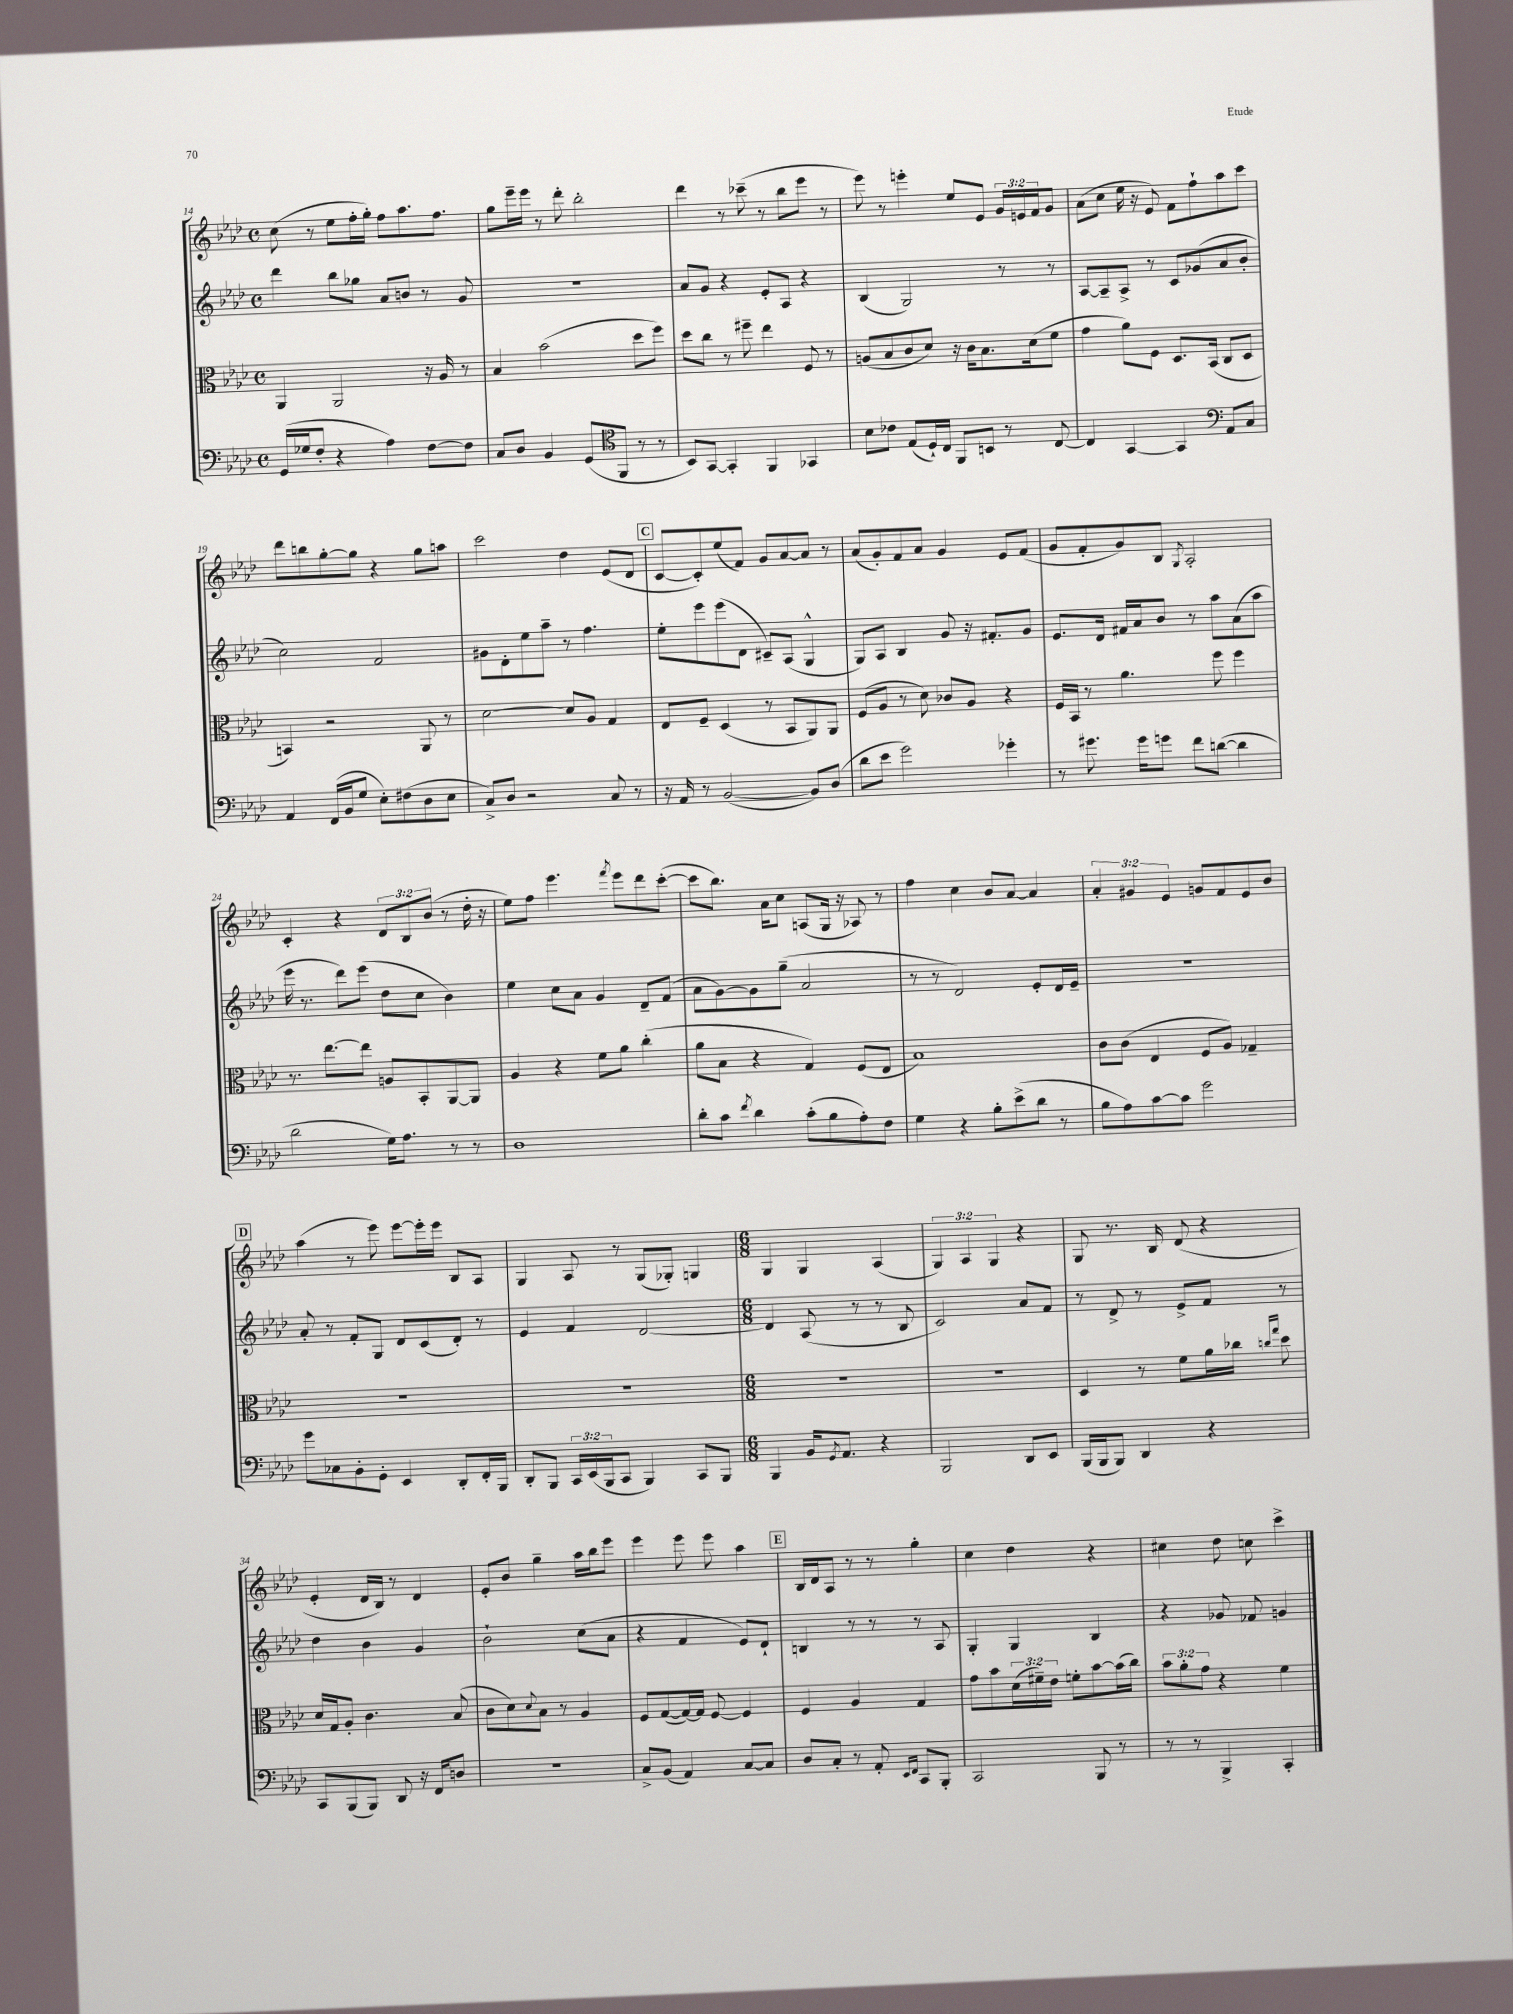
<<
\new StaffGroup <<
\new Staff = "s0" {
    \clef treble \key aes \major \defaultTimeSignature \time 4/4 \override Staff.TupletNumber.text = #tuplet-number::calc-fraction-text
    c''8( r8 ees''8 f''16-. g''16-.) f''8 aes''8. f''8. |
    g''8 ees'''16-- ees'''16 r8 des'''8-. bes''2-. |
    des'''4 r8 ces'''8--( r8 bes''8 ees'''8 r8 |
    ees'''8) r8 e'''4-. ees''8 ees'8 \tuplet 3/2 { g'16 e'16 f'16 } g'8 |
    aes'8( c''8 ees''16 r16 ees'8) f'8 f''8-! aes''8 c'''8 |
    des'''8 b''8 g''8~-. g''8 r4 g''8 a''8 |
    c'''2 des''4 ees'8( des'8 |
    \mark \markup { \box "C" } c'8~ c'8-.) ees''8( f'8) g'8 aes'8~ aes'8 r8 |
    aes'8( g'8-.) f'8 aes'8 g'4 ees'8 f'8( |
    g'8 f'8-. g'8) bes8 \acciaccatura { g8 } aes2-. |
    c'4-. r4 \tuplet 3/2 { des'8 bes8 bes'8( } r8 des''16-. r16 |
    ees''8) f''8 ees'''4. \acciaccatura { f'''8 } ees'''8 des'''8 c'''8~-.( |
    c'''8 bes''8.) aes'16 c''8 a8( g16 r16 aes8) r8 |
    f''4 c''4 bes'8 aes'8~ aes'4 |
    \tuplet 3/2 { aes'4-. gis'4 ees'4 } g'8 f'8 ees'8 bes'8 |
    \mark \markup { \box "D" } aes''4( r8 ees'''8) ees'''8~ ees'''16-. ees'''16 bes8 aes8 |
    g4 aes8 r8 g8( ges8-.) g4 |
    \numericTimeSignature \time 6/8 g4 g4 aes4( |
    \tuplet 3/2 { g4) aes4 g4 } r4 |
    g8 r8. bes16 des'8( r4 |
    ees'4-. des'16 bes16) r8 des'4 |
    ees'8-. bes'8 g''4-- aes''16 bes''16 ees'''8 |
    ees'''4 ees'''8 ees'''8 aes''4 |
    \mark \markup { \box "E" } bes16 des'16 aes8 r8 r8 g''4-. |
    c''4 des''4 r4 |
    cis''4 des''8 c''8 c'''4-> \bar "|." |
}
\new Staff = "s1" {
    \clef treble \key aes \major \defaultTimeSignature \time 4/4
    des'''4 bes''8 ges''8 aes'8 b'8 r8 g'8 |
    R1 |
    aes'8 g'8 r4 ees'8-. aes8 r4 |
    bes4( g2) r8 r8 |
    aes8~ aes8-- aes8-> r8 c'8 ges'8( aes'8 bes'8-. |
    c''2) f'2 |
    gis'8 des'8-. ees''8 aes''8-- r8 f''4. |
    \mark \markup { \box "C" } ees''8-. ees'''8 ees'''8( des'8 cis'8--) aes8( g4-^ |
    g8) aes8 bes4 g'8 r16 fis'8.-. g'8 |
    ees'8. des'16 fis'16 aes'16 bes'8 r8 aes''8 aes'8( aes''8 |
    ees'''16 r8. des'''8) ees'''8( des''8 c''8 bes'4) |
    ees''4 c''8 aes'8 g'4 des'8-- f'8( |
    aes'8 g'8~) g'8 g''8--( aes'2 |
    r8 r8 des'2) ees'8-. des'16 ees'16-- |
    R1 |
    \mark \markup { \box "D" } aes'8-. r8 f'8-. g8 des'8 c'8( des'8-.) r8 |
    ees'4 f'4 des'2~ |
    \numericTimeSignature \time 6/8 des'4 aes8( r8 r8 bes8 |
    c'2) aes'8 f'8 |
    r8 des'8-> r8 ees'8-> f'8 r8 |
    des''4 bes'4 g'4 |
    bes'2-! c''8( aes'8 |
    r4 f'4 ees'8) des'8-! |
    \mark \markup { \box "E" } b4 r8 r8 r8 aes8 |
    g4-. g4 bes4 |
    r4 ges'8 fes'8 g'4 \bar "|." |
}
\new Staff = "s2" {
    \clef alto \key aes \major \defaultTimeSignature \time 4/4 \override Staff.TupletNumber.text = #tuplet-number::calc-fraction-text
    aes,4 aes,2 r16 aes16 r8 |
    bes4 bes'2( des''8 f''8) |
    des''8 c''8 r8 fis''8-- ees''4 f8 r8 |
    a8( bes8 c'8 des'8) r16 c'16 bes8. des'16( f'8 |
    g'4 aes'8) f8 des8. bes,16( c8 des8 |
    b,4) r2 aes,8 r8 |
    des'2~ des'8 aes8 g4 |
    \mark \markup { \box "C" } ees8 f8-- des4( r8 bes,8 aes,8) aes,8 |
    f8( aes8 r8 des'8) ces'8 aes8 r4 |
    f16 bes,16 r8 aes'4. f''8 f''4 |
    r8. ees''8.~ ees''8 a8 bes,8-. aes,8~ aes,8 |
    aes4 r4 f'8 aes'8 c''4-.( |
    aes'8 bes8 r4 g4) f8( ees8 |
    bes1) |
    c'8 c'8( ees4 f8 aes8) ges4-- |
    \mark \markup { \box "D" } R1 |
    R1 |
    \numericTimeSignature \time 6/8 R2. |
    R2. |
    des4 r8 f'8 aes'16 ces''16 \grace { c''16 g''16 } des''8 |
    des'16 g16 aes8-. c'4. bes8( |
    c'8 des'8) \appoggiatura { des'8 } bes8 r8 aes4 |
    f8 g8~( g16~) g16 f8~ f4 |
    \mark \markup { \box "E" } f4 aes4 g4 |
    g'8 bes'8 \tuplet 3/2 { des'16( fis'16--) ees'16 } f'8-. bes'8~ bes'16( c''16) |
    \tuplet 3/2 { bes'8 aes'8-. g'8 } r4 f'4 \bar "|." |
}
\new Staff = "s3" {
    \clef bass \key aes \major \defaultTimeSignature \time 4/4 \override Staff.TupletNumber.text = #tuplet-number::calc-fraction-text
    g,16( ges16 f8-. r4 aes4) f8~ f8 |
    c8 des8 bes,4 g,8( f,8 r8 r8 |
    \clef tenor bes,8) g,8~ g,4-. f,4 ges,4 |
    bes8 ces'8 ees8( des16-!) c16 f,8 b,8 r8 c8~ |
    c4 g,4~ g,4 \clef bass aes,8 c8 |
    aes,4 f,16( bes,16 g8 ees8-.) fis8( des8 ees8 |
    c8->) des8 r2 c8 r8 |
    \mark \markup { \box "C" } r16 aes,16 r8 bes,2~( bes,8) des8( |
    des'8 ees'8 g'2) ges'4-. |
    r8 gis'8. gis'16 g'8 f'8 d'8~( d'4 |
    des'2 g16) aes8. r8 r8 |
    des1 |
    des'8-. c'8 \acciaccatura { f'8 } des'4 c'8-.( bes8 aes8-.) f8 |
    g4 r4 bes8-. ees'8->( des'8 r8 |
    bes8 aes8) c'8~ c'8 g'2 |
    \mark \markup { \box "D" } g'8 ces8 bes,8-. g,8-. ees,4 des,8-. f,16-. bes,,16 |
    des,8-. bes,,8 \tuplet 3/2 { c,16 ees,16( bes,,16 } c,8 bes,,4) c,8 bes,,8 |
    \numericTimeSignature \time 6/8 bes,,4 bes,16 \acciaccatura { g,8 } aes,8. r4 |
    bes,,2 des,8 ees,8 |
    bes,,16( bes,,16 bes,,8) des,4 r4 |
    c,8 bes,,8( bes,,8) des,8 r16 f,16 d8 |
    R2. |
    c8-> bes,8( aes,4) c8~ c8 |
    \mark \markup { \box "E" } des8 c8-. r8 aes,8-. \grace { ees,16 f,16 } c,8 bes,,8-. |
    c,2 bes,,8 r8 |
    r8 r8 bes,,4-> c,4-. \bar "|." |
}
>>
>>
\layout { \context { \Score currentBarNumber = #14 } }
